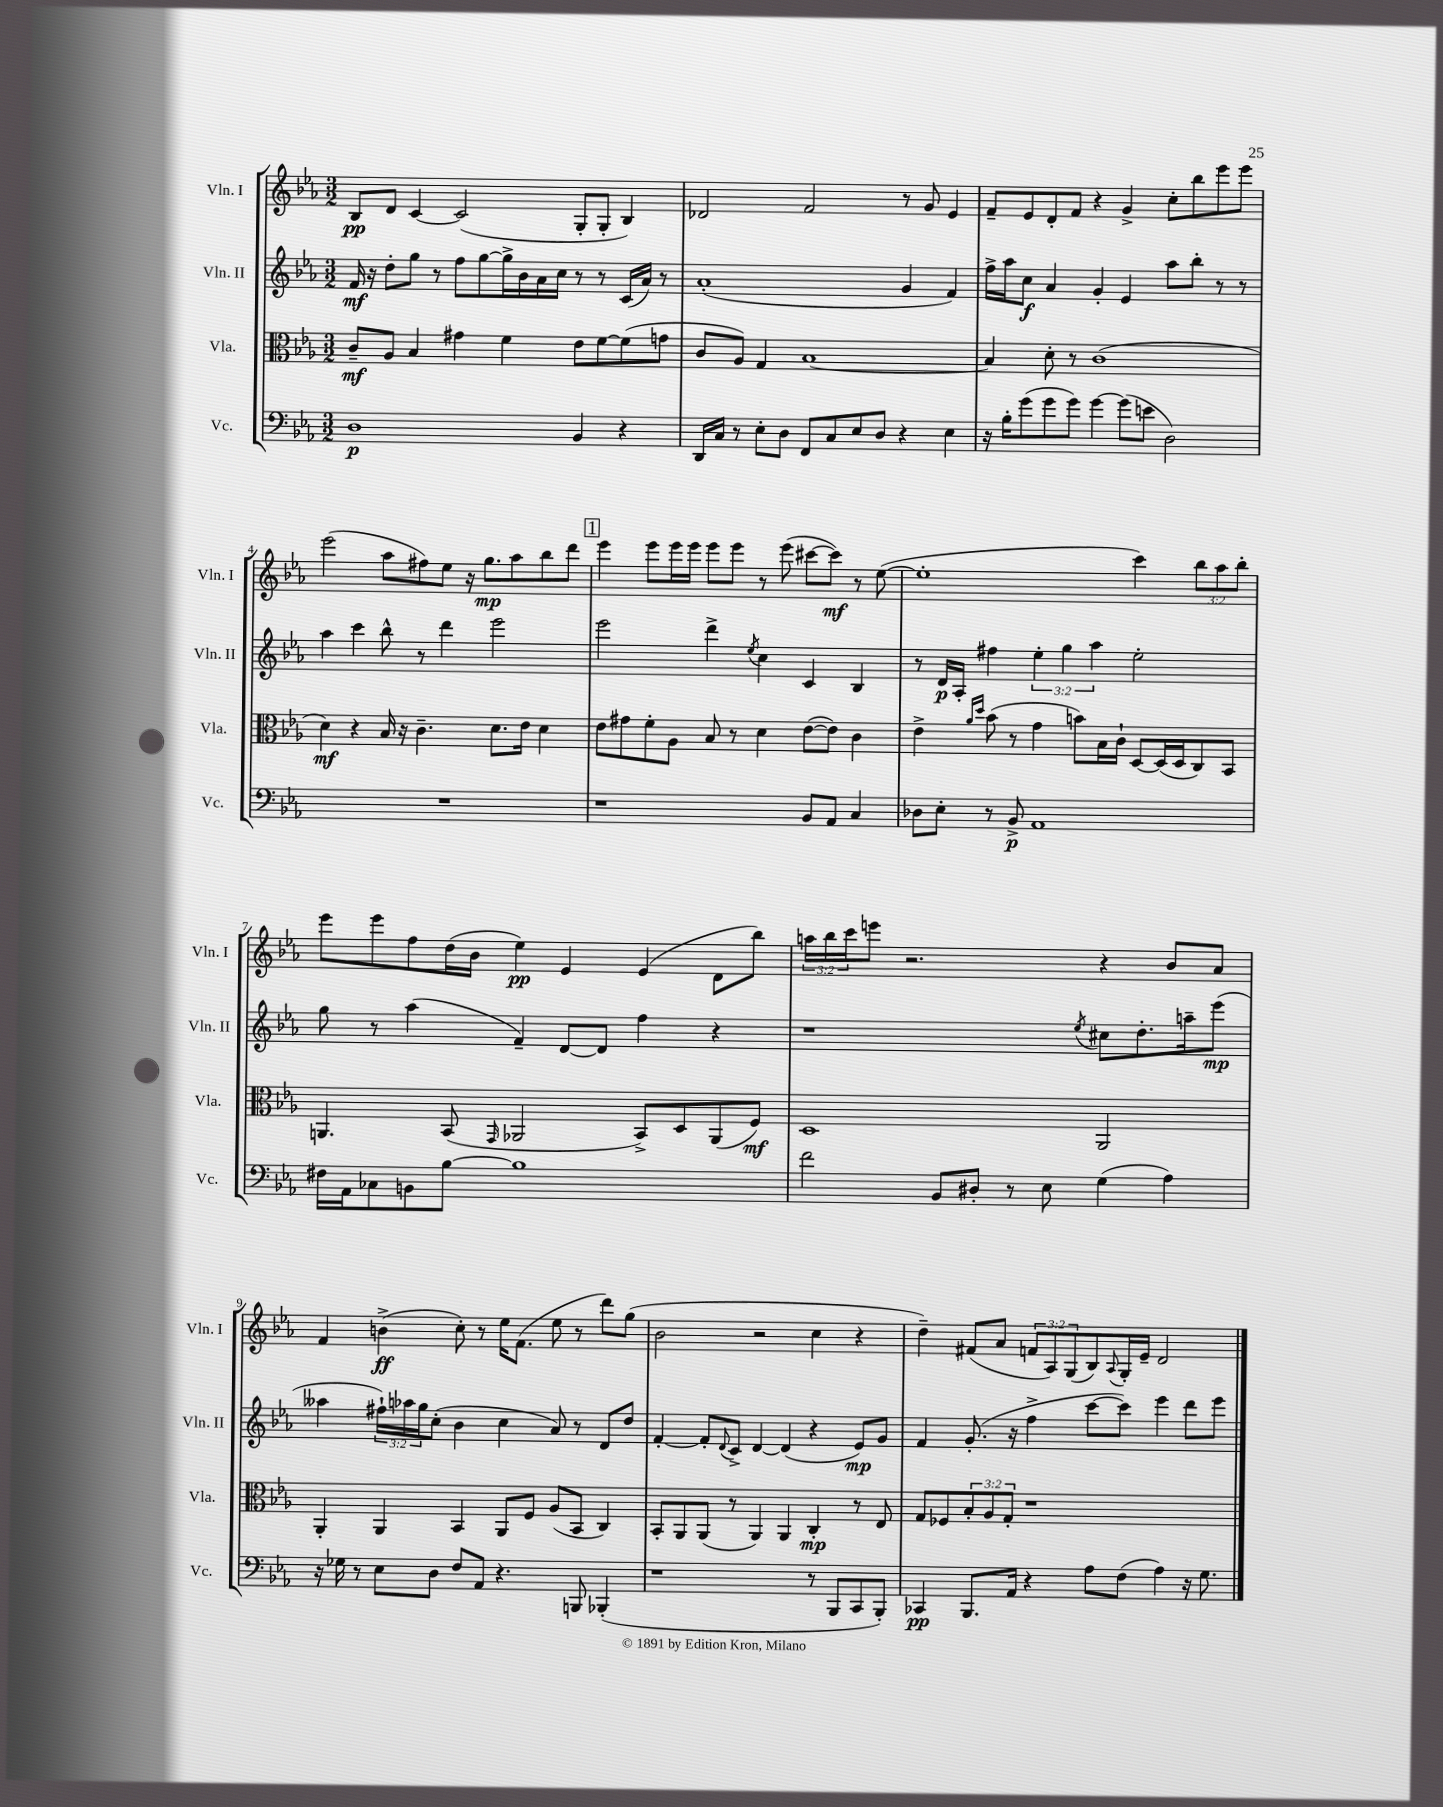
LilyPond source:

<<
\new StaffGroup <<
\new Staff = "s0" \with { instrumentName = "Vln. I" shortInstrumentName = "Vln. I" } {
    \clef treble \key ees \major \numericTimeSignature \time 3/2 \override Staff.TupletNumber.text = #tuplet-number::calc-fraction-text
    bes8\pp d'8 c'4~ c'2( g8-. g8-. bes4) |
    des'2 f'2 r8 g'8 ees'4 |
    f'8-- ees'8 d'8-. f'8 r4 g'4-> c''8-. bes''8 ees'''8 ees'''8 |
    ees'''2( aes''8 fis''8) ees''8 r16 g''8.\mp aes''8 bes''8 d'''8 |
    \mark \markup { \box "1" } ees'''4 ees'''8 ees'''16 ees'''16 ees'''8 ees'''8 r8 ees'''8( cis'''8~ cis'''8\mf) r8 ees''8~( |
    ees''1-. c'''4) \tuplet 3/2 { bes''8 aes''8 bes''8-. } |
    ees'''8 ees'''8 f''8 d''16( bes'16 ees''4\pp) ees'4 ees'4( d'8 bes''8) |
    \tuplet 3/2 { a''16 bes''16 c'''16 } e'''8 r2. r4 bes'8 aes'8 |
    f'4 b'4->\ff( c''8-.) r8 ees''16 f'8.( ees''8 r8 d'''8) g''8( |
    bes'2 r2 c''4 r4 |
    d''4--) fis'8( aes'8 \tuplet 3/2 { f'8 aes8) g8( } bes8) \appoggiatura { aes8 } g16-. ees'16-- d'2 \bar "|." |
}
\new Staff = "s1" \with { instrumentName = "Vln. II" shortInstrumentName = "Vln. II" } {
    \clef treble \key ees \major \numericTimeSignature \time 3/2 \override Staff.TupletNumber.text = #tuplet-number::calc-fraction-text
    f'16\mf r16 d''8-. g''8 r8 f''8 g''8~ g''16-> bes'16 aes'16 c''16 r8 r8 c'16( aes'16) r8 |
    aes'1-.( g'4 f'4) |
    f''16-> aes''16 c''8\f aes'4 g'4-. ees'4 aes''8 bes''8-. r8 r8 |
    aes''4 c'''4 bes''8-^ r8 d'''4 ees'''2 |
    \mark \markup { \box "1" } ees'''2 d'''4-> \acciaccatura { ees''8 } c''4 c'4 bes4 |
    r8 d'16\p aes16-. fis''4 \tuplet 3/2 { ees''4-. g''4 aes''4 } ees''2-. |
    g''8 r8 aes''4( f'4--) d'8~ d'8 f''4 r4 |
    r1 \acciaccatura { ees''8 } cis''8 d''8.-. a''16-- ees'''8\mp( |
    aeses''4 \tuplet 3/2 { fis''16-!) aes''16 g''16 } c''8-.( bes'4 c''4 aes'8) r8 d'8 d''8 |
    f'4~-. f'8-. \appoggiatura { d'8 } c'8-> d'4~ d'4( r4 ees'8\mp) g'8 |
    f'4 g'8.-.( r16 f''4-> c'''8~ c'''8) ees'''4 d'''8 ees'''8 \bar "|." |
}
\new Staff = "s2" \with { instrumentName = "Vla." shortInstrumentName = "Vla." } {
    \clef alto \key ees \major \numericTimeSignature \time 3/2 \override Staff.TupletNumber.text = #tuplet-number::calc-fraction-text
    c'8--\mf aes8 bes4 gis'4 f'4 ees'8 f'8~ f'8( g'8 |
    c'8 aes8) g4 bes1~ |
    bes4 d'8-. r8 c'1( |
    d'4\mf) r4 bes16 r16 c'4.-- d'8. ees'16 d'4 |
    \mark \markup { \box "1" } ees'8 gis'8 f'8-. aes8 bes8 r8 d'4 ees'8~( ees'8) c'4 |
    ees'4-> \grace { aes'16 d''16 } bes'8( r8 g'4 b'8) bes16 c'16-! d8~ d16( d16 c8) bes,8 |
    a,4. bes,8( \grace { g,16 } aes,2 bes,8->) d8 aes,8( f8\mf) |
    d1 aes,2 |
    aes,4-. aes,4 bes,4 aes,8 f8 aes8( bes,8 c4) |
    bes,8-. aes,8 aes,8( r8 aes,4) aes,4 c4-.\mp r8 ees8 |
    g8 fes8 \tuplet 3/2 { bes8-. aes8 g8-. } r1 \bar "|." |
}
\new Staff = "s3" \with { instrumentName = "Vc." shortInstrumentName = "Vc." } {
    \clef bass \key ees \major \numericTimeSignature \time 3/2
    d1\p bes,4 r4 |
    d,16 c16 r8 ees8-. d8 f,8 c8 ees8 d8 r4 ees4 |
    r16 bes16-. g'8( g'8 g'8) g'4~ g'8( e'8 d2) |
    R1. |
    \mark \markup { \box "1" } r1 bes,8 aes,8 c4 |
    des8 ees8-. r8 bes,8->\p aes,1 |
    fis16 aes,16 ces8 b,8 bes8~ bes1 |
    f'2 bes,8 dis8-. r8 ees8 g4( aes4) |
    r16 ges16 r8 ees8 d8 f8 aes,8 r4. b,,8 bes,,4-.( |
    r1 r8 bes,,8 c,8 bes,,8-.) |
    ces,4\pp bes,,8. aes,16 r4 aes8 f8( aes4) r16 g8. \bar "|." |
}
>>
>>
